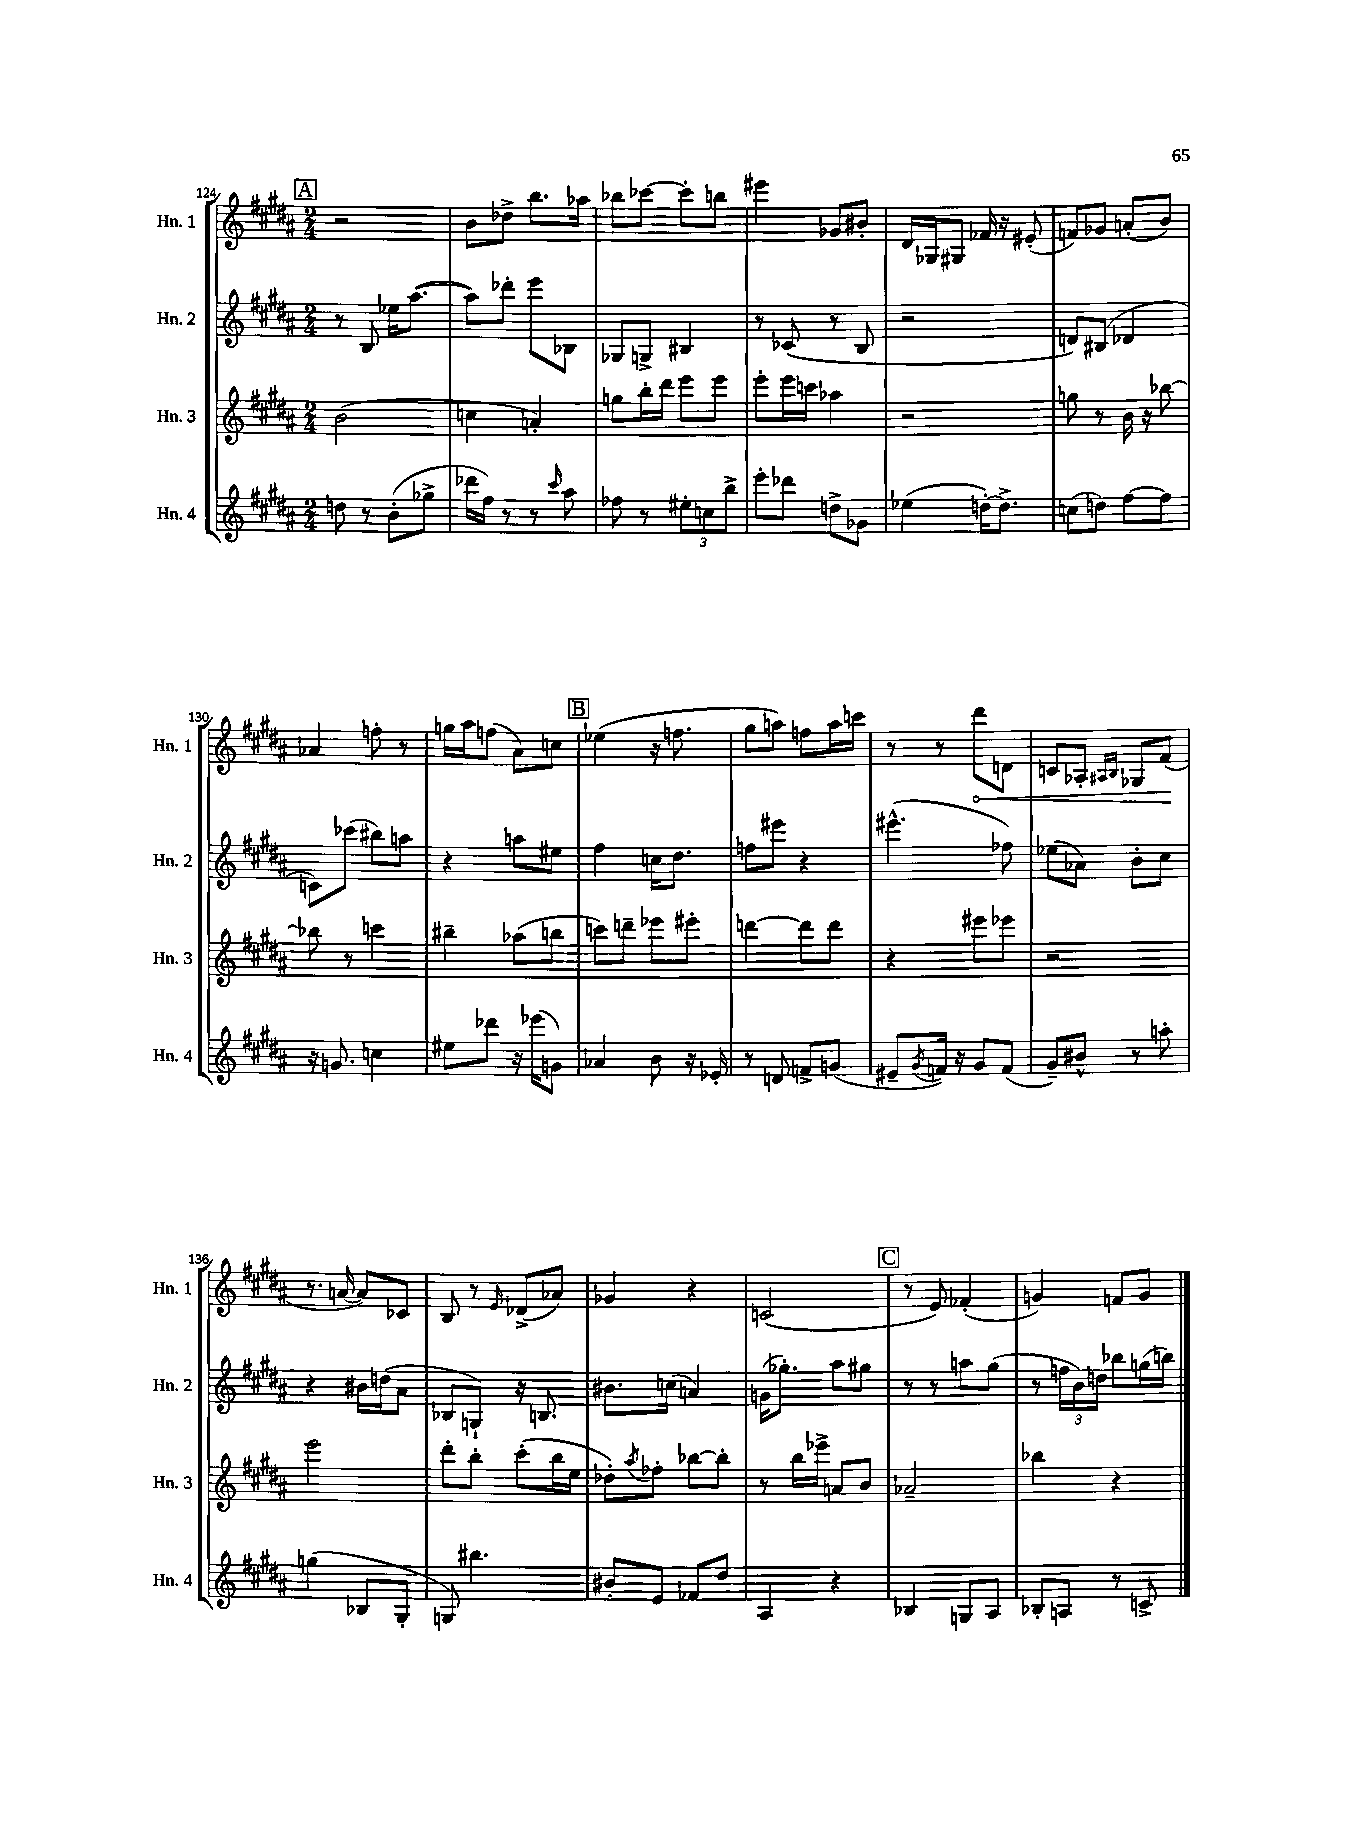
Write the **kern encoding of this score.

**kern	**kern	**kern	**kern
*staff4	*staff3	*staff2	*staff1
*clefG2	*clefG2	*clefG2	*clefG2
*k[f#c#g#d#a#]	*k[f#c#g#d#a#]	*k[f#c#g#d#a#]	*k[f#c#g#d#a#]
*M2/4	*M2/4	*M2/4	*M2/4
8dd	(2b	8r	2r
8r	.	8B	.
(8b'	.	16ee-	.
.	.	([8.aa#	.
8gg-^	.	.	.
=	=	=	=
16ddd-	4cc	8aa#])	8b
16ff#)	.	.	.
8r	.	8ddd-'	8dd-^
8r	4a')	8eee	8.bb
16qqccc#	.	.	.
8aa#	.	8B-	.
.	.	.	16aa-
=	=	=	=
8ff-	8gg	8G-	8bb-
8r	16bb'	8G^	[8ccc-
.	16ddd#	.	.
12ee#'	8eee	4B#	8ccc-']
12cc	.	.	.
.	8eee	.	8bb
12bb^	.	.	.
=	=	=	=
8eee'	8eee'	8r	4eee#
8ddd-	16eee	(8c-	.
.	16ccc	.	.
8dd^	4aa-	8r	8g-
8g-	.	8B	8b#'
=	=	=	=
(4ee-	2r	2r	16d#
.	.	.	16G-
.	.	.	8G#
[16dd')	.	.	16f-
8.dd^]	.	.	16r
.	.	.	(8e#'
=	=	=	=
(8cc	8gg	8d)	8f)
8dd)	8r	(8B#	8g-
[8ff#	16b	4d-	(8a'
.	16r	.	.
8ff#]	[8bb-	.	8b)
=	=	=	=
16r	8bb-]	8c)	4a-
8.g	.	.	.
.	8r	(8ccc-	.
4cc	4ccc	8bb#)	8ff'
.	.	8aa	8r
=	=	=	=
8ee#	4bb#~	4r	16gg
.	.	.	16aa#
8ddd-	.	.	(8ff
16r	(8aa-	8aa	8a#)
(16eee-	.	.	.
8g)	8bb	8ee#	8cc
=	=	=	=
4a-	8ccc)	4ff#	(4ee-
.	8ddd~	.	.
8b	8eee-	16cc	16r
.	.	8.dd#	8.ff
16r	8eee#'	.	.
16e-'	.	.	.
=	=	=	=
8r	[4ddd	8ff	8gg#
8d	.	8eee#	8aa)
8f^	8ddd]	4r	8ff
(8g	8ddd	.	16aa
.	.	.	16ccc
=	=	=	=
8e#~	4r	(4.eee#^^	8r
8qg#	.	.	.
16f)	.	.	8r
16r	.	.	.
8g#	8eee#	.	8ddd#
(8f	8eee-	8ff-)	8d
=	=	=	=
8g#~)	2r	(8ee-	8c
8b#^^	.	8a-)	8A-'
.	.	.	16qqA#
.	.	.	16qqB
8r	.	8b'	8G-
8aa'	.	8cc#	(8f#
=	=	=	=
(4gg	2eee	4r	8.r
.	.	.	[16a
8B-	.	16b#	8a])
.	.	(16dd	.
8G#'	.	8a#	8c-
=	=	=	=
8G)	8ddd#'	8B-	8B
4.bb#	8bb'	8G`)	8r
.	.	.	16qqe
.	(8ccc#'	16r	(8d-^
.	.	8.B	.
.	16bb	.	8a-)
.	16ee	.	.
=	=	=	=
8b#'	8dd-')	8.b#	4g-
.	8qaa#	.	.
8e	8ff-'	.	.
.	.	(16cc	.
8f-	[8bb-	4a)	4r
8dd#	8bb-']	.	.
=	=	=	=
4A#	8r	(16g	(2c
.	.	8.gg-')	.
.	16bb	.	.
.	16eee-^	.	.
4r	8a	8aa#	.
.	8b	8gg#	.
=	=	=	=
4B-	2a-~	8r	8r
.	.	8r	8e)
8G	.	8aa	(4f-'
8A#	.	(8gg#	.
=	=	=	=
8B-'	4bb-	8r	4g)
8A	.	24ff	.
.	.	24b)	.
.	.	24dd	.
8r	4r	8bb-	8f
8c^	.	(16gg	8g
.	.	16bb)	.
==	==	==	==
*-	*-	*-	*-
